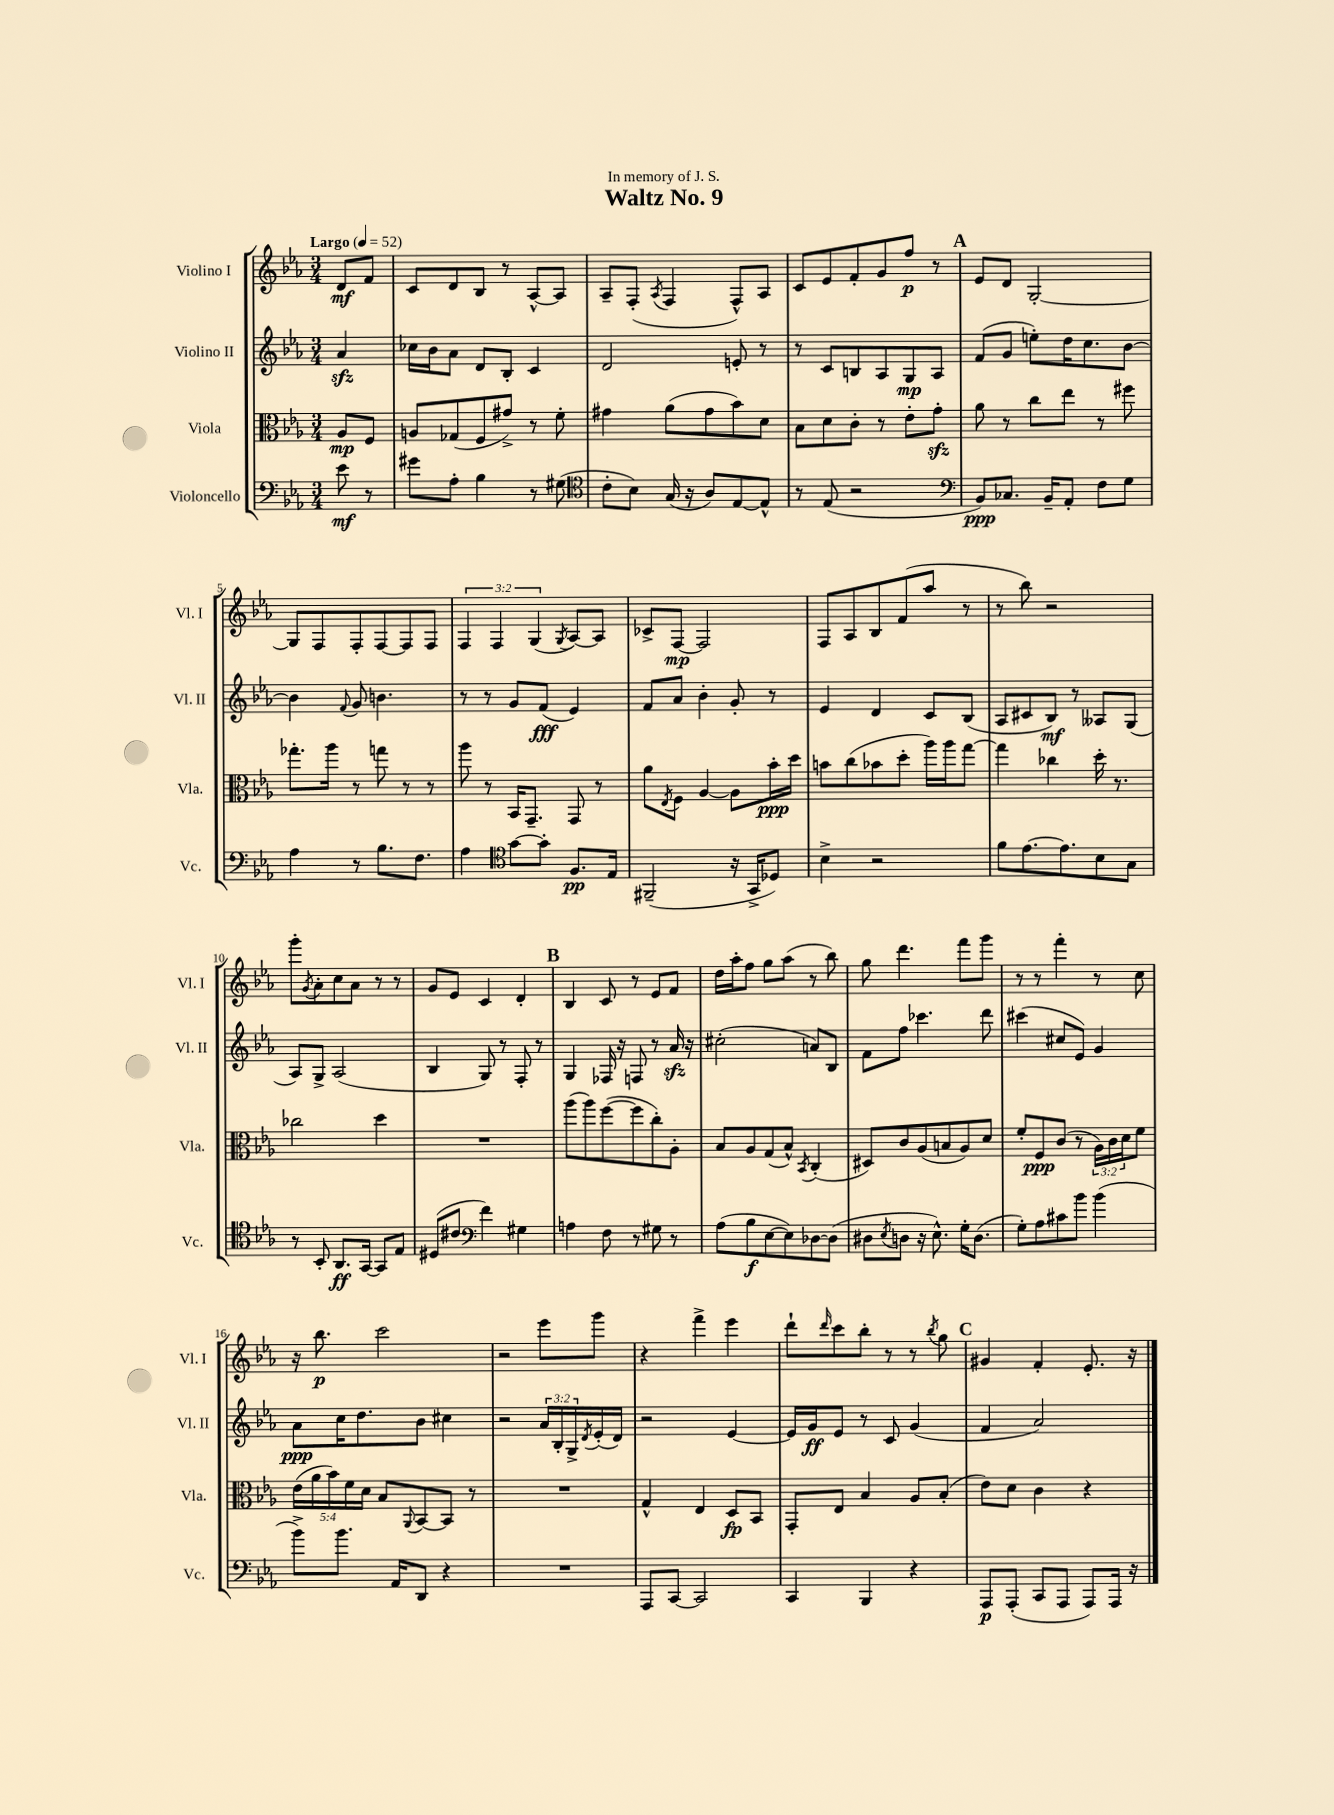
\header { title = "Waltz No. 9" dedication = "In memory of J. S." }
<<
\new StaffGroup <<
\new Staff = "s0" \with { instrumentName = "Violino I" shortInstrumentName = "Vl. I" } {
    \clef treble \key ees \major \numericTimeSignature \time 3/4 \override Staff.TupletNumber.text = #tuplet-number::calc-fraction-text \partial 4 \tempo "Largo" 4 = 52
    d'8\mf f'8 |
    c'8 d'8 bes8 r8 aes8~-^ aes8 |
    aes8-- f8-.( \acciaccatura { aes8 } f4 f8-^) aes8 |
    c'8 ees'8 f'8-. g'8 f''8\p r8 |
    \mark \markup { \bold "A" } ees'8 d'8 g2~-. |
    g8 f8 f8-. f8~ f8 f8 |
    \tuplet 3/2 { f4 f4 g4( } \acciaccatura { g8 } aes8~) aes8 |
    ces'8-> f8~\mp f2 |
    f8 aes8 bes8 f'8( aes''8 r8 |
    r8 bes''8) r2 |
    g'''8-. \acciaccatura { g'8 } aes'8-. c''8 aes'8 r8 r8 |
    g'8 ees'8 c'4 d'4-. |
    \mark \markup { \bold "B" } bes4 c'8 r8 ees'8 f'8 |
    d''16 aes''16-. f''8 g''8 aes''8( r8 bes''8) |
    g''8 d'''4. f'''8 g'''8 |
    r8 r8 f'''4-. r8 c''8 |
    r16 bes''8.\p c'''2 |
    r2 ees'''8 g'''8 |
    r4 f'''4-> ees'''4 |
    d'''8-! \grace { d'''16 } c'''8 bes''8-. r8 r8 \acciaccatura { bes''8 } g''8 |
    \mark \markup { \bold "C" } gis'4 f'4-. ees'8.-. r16 \bar "|." |
}
\new Staff = "s1" \with { instrumentName = "Violino II" shortInstrumentName = "Vl. II" } {
    \clef treble \key ees \major \numericTimeSignature \time 3/4 \override Staff.TupletNumber.text = #tuplet-number::calc-fraction-text \partial 4
    aes'4\sfz |
    ces''16 bes'16 aes'8 d'8 bes8-. c'4 |
    d'2 e'8-. r8 |
    r8 c'8 b8 aes8 g8\mp aes8 |
    \mark \markup { \bold "A" } f'8( g'8 e''8-.) d''16 c''8. bes'8~ |
    bes'4 \appoggiatura { f'8 } g'8 b'4. |
    r8 r8 g'8 f'8\fff( ees'4) |
    f'8 aes'8 bes'4-. g'8-. r8 |
    ees'4 d'4 c'8 bes8( |
    aes8 cis'8 bes8\mf) r8 aeses8 g8( |
    aes8) g8-> aes2( |
    bes4 g8) r8 f8-. r8 |
    \mark \markup { \bold "B" } g4 fes16 r16 f8 r8 aes'16\sfz r16 |
    cis''2-.( a'8) bes8 |
    f'8 f''8 ces'''4. d'''8 |
    cis'''4( cis''8 ees'8) g'4 |
    aes'8\ppp c''16 d''8. bes'8 cis''4 |
    r2 \tuplet 3/2 { aes'16 bes16-. g16-> } \acciaccatura { d'8 } ees'16-.( d'16) |
    r2 ees'4~ |
    ees'16 g'16\ff ees'8 r8 c'8 g'4( |
    \mark \markup { \bold "C" } f'4 aes'2) \bar "|." |
}
\new Staff = "s2" \with { instrumentName = "Viola" shortInstrumentName = "Vla." } {
    \clef alto \key ees \major \numericTimeSignature \time 3/4 \override Staff.TupletNumber.text = #tuplet-number::calc-fraction-text \partial 4
    aes8\mp f8 |
    a8 ges8( f8 gis'8->) r8 f'8-. |
    gis'4 aes'8( gis'8 bes'8) d'8 |
    bes8 d'8 c'8-. r8 ees'8-. g'8-.\sfz |
    \mark \markup { \bold "A" } aes'8 r8 c''8 ees''8 r8 fis''8 |
    ges''8.-. aes''16 r8 g''8 r8 r8 |
    aes''8 r8 bes,16 g,8.-- g,8 r8 |
    aes'8 \acciaccatura { ees8 } f8 aes4~ aes8 bes'16-.\ppp d''16 |
    b'8 c''8( bes'8 d''8-. aes''16) aes''16 g''8~ |
    g''4 ces''4 d''16-. r8. |
    ces''2 d''4 |
    R2. |
    \mark \markup { \bold "B" } aes''8( aes''8) f''8~( f''8 c''8-.) aes8-. |
    bes8 aes8 g8( bes8-^) \acciaccatura { bes,8 } c4-.( |
    dis8) c'8 aes8( b8 aes8) d'8 |
    f'8-. f8\ppp c'8( r8 \tuplet 3/2 { aes16) c'16 d'16 } f'8 |
    \tuplet 5/4 { ees'16( aes'16 bes'16) f'16 d'16 } bes8 \appoggiatura { aes,8 } bes,8~ bes,8 r8 |
    R2. |
    g4-^ ees4 d8\fp bes,8 |
    g,8-. ees8 bes4 aes8 bes8-.( |
    \mark \markup { \bold "C" } ees'8) d'8 c'4 r4 \bar "|." |
}
\new Staff = "s3" \with { instrumentName = "Violoncello" shortInstrumentName = "Vc." } {
    \clef bass \key ees \major \numericTimeSignature \time 3/4 \partial 4
    ees'8\mf r8 |
    gis'8 aes8-. bes4 r8 gis8( |
    \clef tenor c'8-. bes8) g16( r16 aes8) ees8~ ees8-^ |
    r8 ees8( r2 |
    \mark \markup { \bold "A" } \clef bass bes,8\ppp) ces8. bes,16-- aes,8-. f8 g8 |
    aes4 r8 bes8. f8. |
    aes4 \clef tenor g'8~ g'8-. f8.\pp ees16 |
    fis,2--( r16 g,16-> des8) |
    bes4-> r2 |
    f'8 ees'8.~ ees'8. bes8 g8 |
    r8 bes,8-. aes,8.\ff g,16~ g,8 ees8 |
    dis8( cis'8 \clef bass f'4) gis4 |
    \mark \markup { \bold "B" } a4 f8 r8 gis8 r8 |
    aes8( bes8\f ees8~ ees8) des8~ des8( |
    dis8 \acciaccatura { ees8 } d8 r16 ees8.-^) g16-. d8.( |
    g8-.) aes8 cis'8 bes'8 bes'4( |
    bes'8->) bes'8. aes,16 d,8 r4 |
    R2. |
    aes,,8 c,8~ c,2 |
    c,4 bes,,4 r4 |
    \mark \markup { \bold "C" } aes,,8\p aes,,8-.( c,8 aes,,8 aes,,8) aes,,16 r16 \bar "|." |
}
>>
>>
